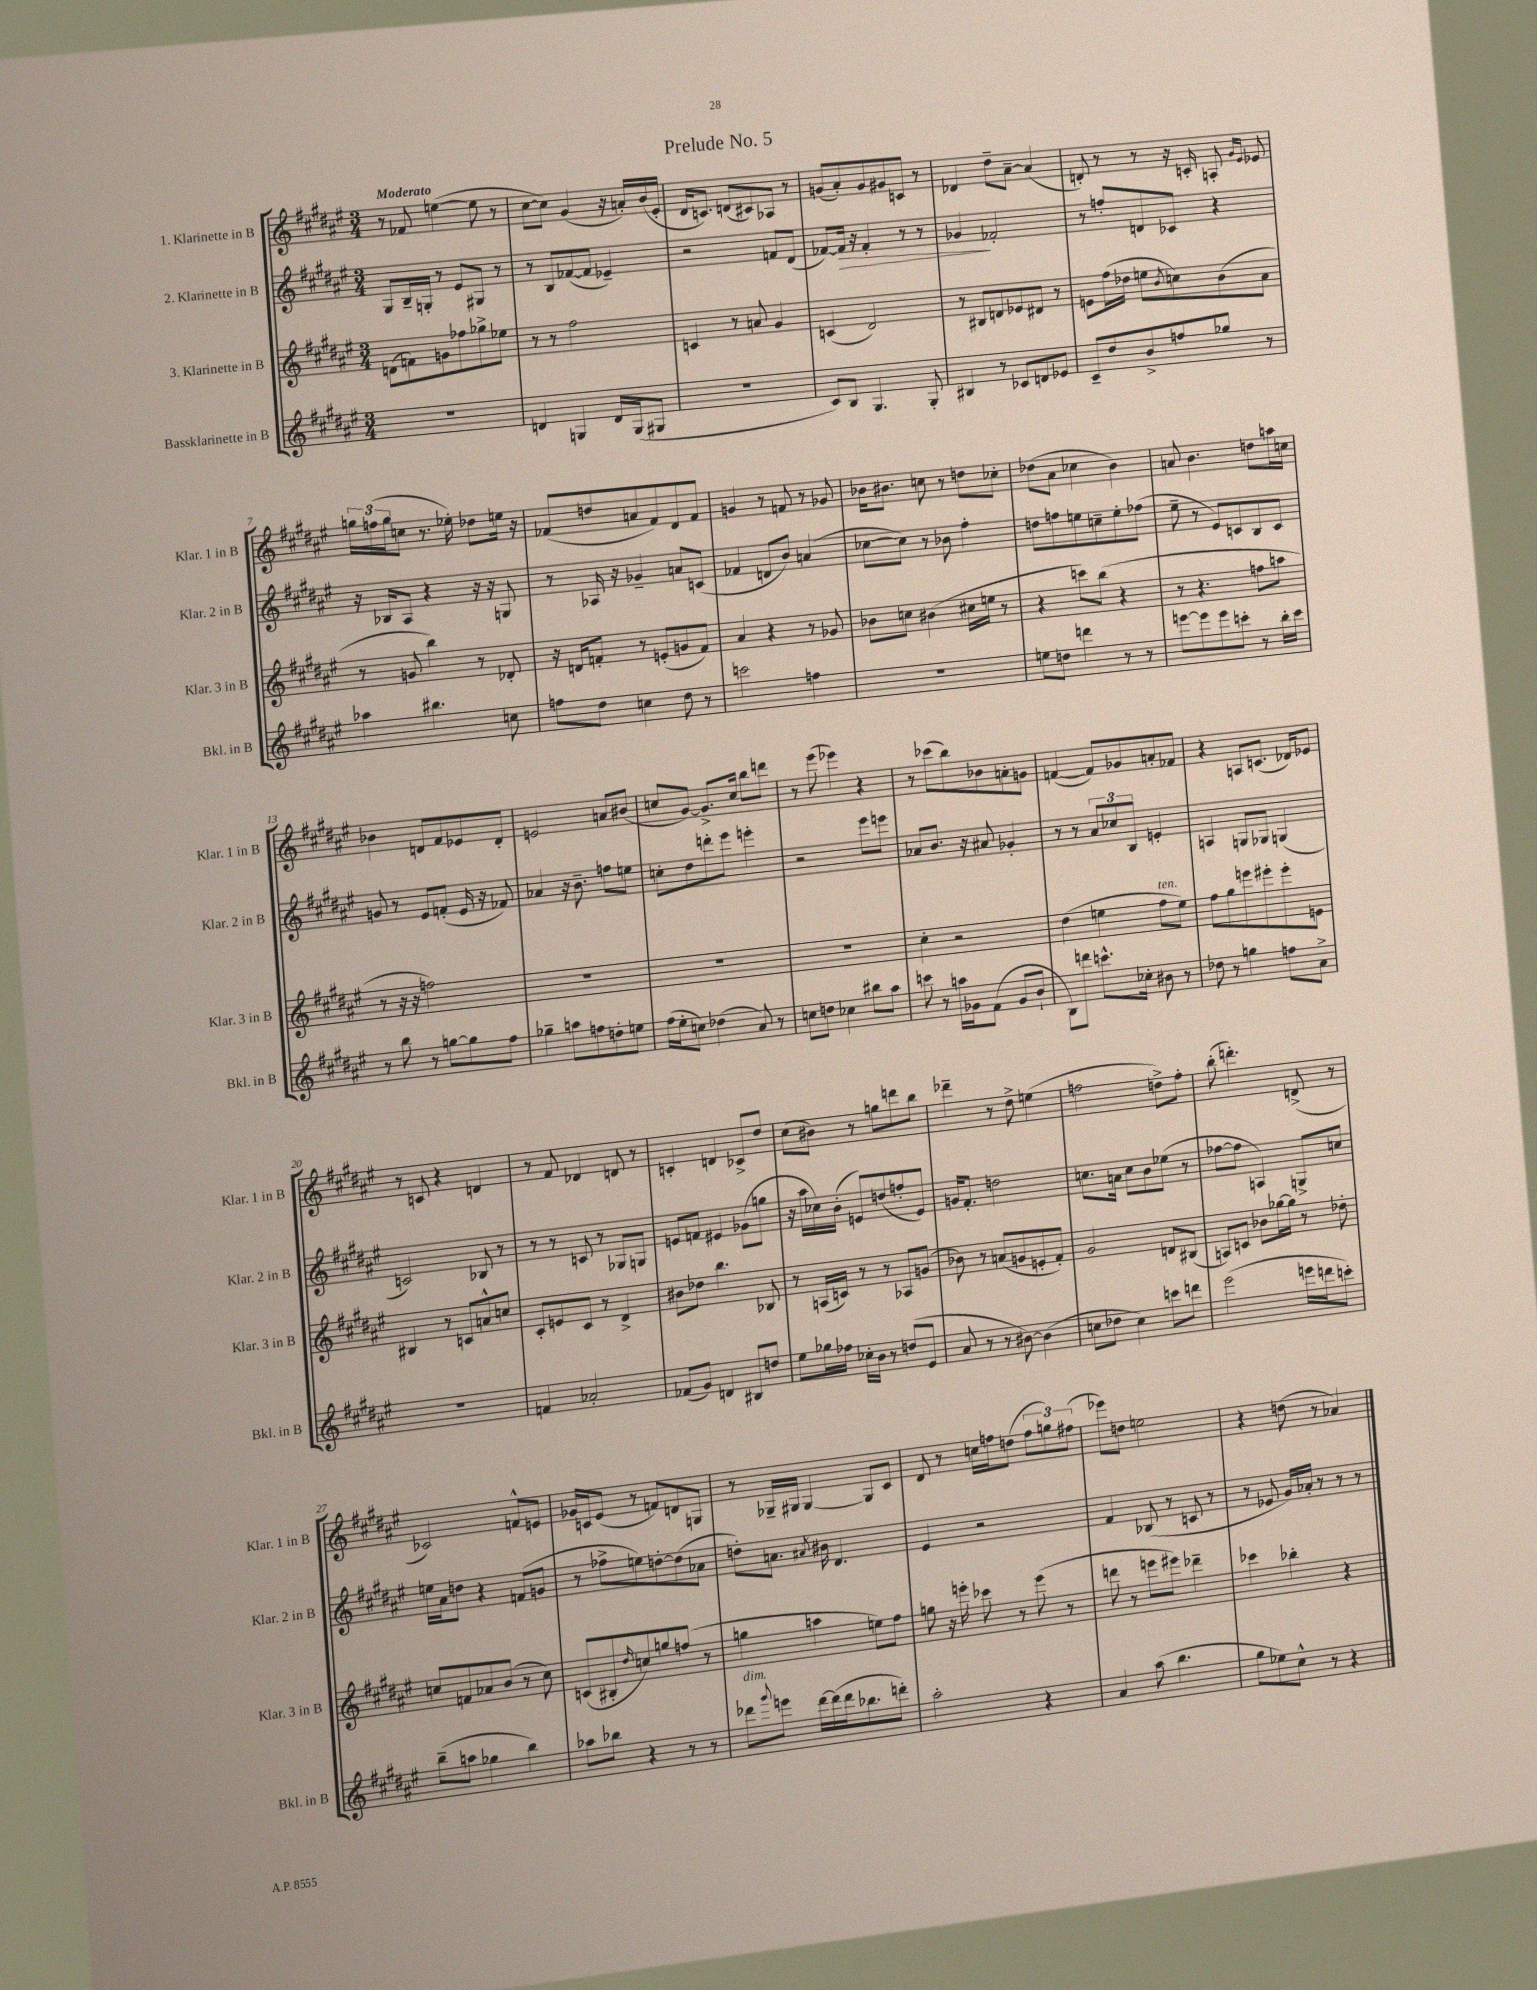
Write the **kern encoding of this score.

**kern	**kern	**kern	**dynam	**kern
*part4	*part3	*part2	*part2	*part1
*staff4	*staff3	*staff2	*staff2	*staff1
*I"Bassklarinette in B	*I"3. Klarinette in B	*I"2. Klarinette in B	*	*I"1. Klarinette in B
*I'Bkl. in B	*I'Klar. 3 in B	*I'Klar. 2 in B	*	*I'Klar. 1 in B
*clefG2	*clefG2	*clefG2	*	*clefG2
*k[f#c#g#d#a#e#]	*k[f#c#g#d#a#e#]	*k[f#c#g#d#a#e#]	*	*k[f#c#g#d#a#e#]
*M3/4	*M3/4	*M3/4	*	*M3/4
=1	=1	=1	=1	=1
!	!	!	!	!LO:TX:a:B:t=Moderato
2.r	(8dn\L	8G#/L	.	8r
.	8fn\)	16B~/L	.	8f-X/
.	.	16Gn'/JJ	.	.
.	8gn\	8r	.	([4een\
.	8ff-X\	8e#/L	.	.
.	8gg-X^\	8G#X/J	.	8ee\]
.	8ee-X\J	8r	.	8r
=2	=2	=2	=2	=2
4dn/	8r	8r	.	[8cc#\L
.	8r	8B/L	.	8cc#\J])
4Gn/	2ff#\	([8f-X/	.	(4g#/
.	.	8f-/J]	.	.
16d/LL	.	4e-X~/)	.	16r
(16G/J	.	.	.	16an'/LL)
8G#X/J	.	.	.	(16b/
.	.	.	.	16e#'/JJ
=3	=3	=3	=3	=3
2.r	4cn/	2r	.	16d#/KL
.	.	.	.	8.cn/J)
.	8r	.	.	(8dn/L
.	8an/	.	.	8c#X/)
.	4g#/	8fn/L	.	8A-X/J
.	.	(8d#/J	.	8r
=4	=4	=4	=4	=4
8c#/L)	(4cn/	[8f-X/L)	.	(8gn/L
!	!	!	!LO:HP:b	!
8B/J	.	16f-/Jk]	>	8a#'/)
.	.	16r	.	.
4.G#/	2d#/)	4f-'/	.	8g/
.	.	.	.	8g#X/
.	.	8r	.	8cn/J
8G#'/	.	8r	.	8r
=5	=5	=5	=5	=5
4B#X/	8r	4g-X/	.	4d-X/
.	8B#X/L	.	.	.
8r	8dn/	2f-X'/	]	8dd#~\L
8c-X/L	8e-X/	.	.	[8a#~\J
8dn/	8d#X/J	.	.	(4a#/]
8e-X/J	8r	.	.	.
=6	=6	=6	=6	=6
8c#~/L	8en\L	8r	.	8dn'/)
8dd#/	(16ff#\L	8ffn'/L	.	8r
.	16dd-X\JJ	.	.	.
8b^/	8een\L	8dn/	.	8r
.	8qb/	.	.	.
8ffn/	8ccn\)	8c-X/J	.	16r
.	.	.	.	16cn'/
8gg-X/J	(8b\	4r	.	8An'/
.	.	.	.	16qqg#/LL
.	.	.	.	16qqe#/JJ
8r	8a#\J	.	.	8e-X/
!!LO:LB:g=z
=7	=7	=7	=7	=7
4aa-X\	8r	16r	.	24ggn\LL
.	.	.	.	(24ffn\
.	.	16B-X/KL	.	.
.	.	.	.	24gg\J
.	8gn/	8A#/J	.	8ccn\J
4.bb#X\	4bb\)	4r	.	8.r
.	.	.	.	16ee-X'\)
.	8r	16r	.	8dd-X\L
.	.	16r	.	.
8ccn\	8d-X'/	8Gn/	.	16een\Jk
.	.	.	.	16r
=8	=8	=8	=8	=8
8ffn\L	16r	8r	.	(8f-X/L
.	16dn/KL	.	.	.
8dd#\J	8fn'/J	16A-X/	.	8ddn/
.	.	16r	.	.
4ccn\	8r	4g-X~/	.	8an/
.	(8en'/L	.	.	8f-/)
8dd#\	8gn/	8an/L	.	8d#/
8r	8f/J)	(8cn/J	.	8f-/J
=9	=9	=9	=9	=9
2cccn\	4a#/	4f-X/	.	4gn/
.	4r	8dn/L	.	8r
.	.	8b/J)	.	8fn/
4ffn\	8r	(4an/	.	8r
.	8g-X/	.	.	8g-X/
=10	=10	=10	=10	=10
2.r	8b-X\L	[8cc-X\L	.	16b-X\KL
.	.	.	.	8.b#X\J
.	8ccn\J	8cc-\J])	.	.
.	(4b#X\	8r	.	8ccn\
.	.	8b-X\	.	8r
.	16cc#X\LL	4ff#'\	.	8ddn\L
.	16een\JJ	.	.	.
.	8r	.	.	8cc-X'\J
=11	=11	=11	=11	=11
8een\L	4r	8ddn\L	.	(8dd-X\L
8ddn\J	.	8ffn\	.	8a#\J
4dddn\	8cccn\L)	8een\	.	4cc-X\
.	(8bb\J	8ccn~\	.	.
8r	4r	8ee'\	.	4b\)
8r	.	(8ff-X\J	.	.
=12	=12	=12	=12	=12
[8eeen\L	8r	8ee#~\	.	8an/
8eee\]	4.r	8r	.	4.b\
8eee\	.	8e#/L)	.	.
8cccn'\J	.	8cn/	.	.
8r	8ffn\L	8B/	.	8ddn\L
16bb'\LL	8aan\J	8c/J	.	16aan\L
16ccc\JJ	.	.	.	16ccn\JJ
!!LO:LB:g=z
=13	=13	=13	=13	=13
8r	8r	8gn/	.	4b-X\
8bb\	16r	8r	.	.
.	16r	.	.	.
8r	2ffn\)	8e#/L	.	8dn/L
[8ggn\L	.	(8fn'/J	.	8f#/
8gg\]	.	16e#/	.	8e-X/
.	.	16r	.	.
8ff#\J	.	8f-X/)	.	8d'/J
=14	=14	=14	=14	=14
4gg-X~\	2.r	4a-X/	.	2en/
8aan\L	.	16r	.	.
.	.	8.b~\	.	.
8ffn\	.	.	.	.
8ddn'\	.	8ffn\L	.	8an/L
8een\J	.	8een\J	.	(8b#X/J
=15	=15	=15	=15	=15
(16ff#\LL	2.r	8ccn'\L	.	8ccn/L
16ee#'\J	.	.	.	.
8ccn\J)	.	8dd#\	.	[8g#/J)
(4dd-X\	.	8dddn'\	.	8.g#^/L]
.	.	8eee#\J	.	.
.	.	.	.	16cc/Jk
8a#/)	.	4eeen'\	.	8bb\L
8r	.	.	.	8dddn\J
=16	=16	=16	=16	=16
8ccn\L	2.r	2r	.	8r
8ddn\J	.	.	.	(8eee#\
4cc-X\	.	.	.	4eee-X\)
8bb#X\L	.	8eee#\L	.	4r
8aa#\J	.	8eeen\J	.	.
=17	=17	=17	=17	=17
8cccn\	4cc#'\	8a-X/L	.	8r
8r	.	8.b/J	.	(8ccc-X\L
16aan\LL	2r	.	.	8bb\)
16g-X\J	.	16r	.	.
(8f#\J	.	8a#X/	.	8b-X\
8g-/L	.	4g-X'/	.	8an'\
8b`/J	.	.	.	8gn\J
=18	=18	=18	=18	=18
8B\L)	(4dd#\	8r	.	([4fn/
8dddn\J	.	8r	.	.
8.cccn^^\L	4een\	12a#/L	.	8f/L])
.	.	12cc-X/	.	.
.	.	.	.	8g-X/
.	.	12B/J	.	.
16cc-X'\Jk	.	.	.	.
!	!LO:TX:a:i:t=ten.	!	!	!
8b#X\	8ff#\L	4en'/	.	8an'/
8r	8ee\J)	.	.	8f-X/J
=19	=19	=19	=19	=19
8dd-X\	8ff#\L	4An/	.	4r
8r	8gg#\	.	.	.
4ggn\	8eeen\	8Gn/L	.	8An/L
.	8eee#X'\	8G-X/J	.	(8.cn/J
8ffn\L	8eee#'\	(4Gn/	.	.
.	.	.	.	16d-X/KL)
8a#^\J	8en\J	.	.	8e-X/J
!!LO:LB:g=z
=20	=20	=20	=20	=20
2.r	4B#X/	2cn/)	.	8r
.	.	.	.	8cn/
.	8r	.	.	4r
.	8cn/L	.	.	.
.	8an^^/	8B-X/	.	4dn/
.	8ccn/J	8r	.	.
=21	=21	=21	=21	=21
4fn/	8c#'/L	8r	.	8r
.	8en/	8r	.	8f#/
2a-X'/	8c#/J	8cn/	.	4d-X/
.	8r	8r	.	.
.	4d#^/	8G-X/L	.	8dn/
.	.	8Gn/J	.	8r
=22	=22	=22	=22	=22
(8f-X/L	8b#X\L	8en/L	.	4cn'/
8g#/J)	8dd-X\J	8fn/J	.	.
4dn/	4.bb\	4e#X/	.	4dn/
8B#X/L	.	(8g-X\L	.	8c-X^/L
8ddn/J	8B-X/	8ggn\J	.	8dd#/J
=23	=23	=23	=23	=23
8ee#\L	8r	16r	.	(8cc#\L
.	.	16aa#\LL	.	.
16gg-X\L	(16An/LL	16cc-X\)	.	8b#X\J)
16ff-X\JJ	16cn/JJ)	(16b'\JJ	.	.
16cc-X'\LL	8r	8en/L)	.	8r
16b\JJ	.	.	.	.
8r	8r	(8ddn/	.	8ggn\L
(8ddn/L	8A-X/L	8ffn'/	.	8dddn\
8e#/J	(8gn/J	8e/J)	.	8bb\J
=24	=24	=24	=24	=24
8a#/	8b-X\)	16gn/KL	.	4ddd-X~\
.	.	8.f#'/J	.	.
8r	8r	.	.	.
8r	(8an/L	2ddn\	.	8r
[8b#X\)	8gn/	.	.	8dd#^\
(4b#\]	8en'/	.	.	(4een\
.	8f#'/J)	.	.	.
=25	=25	=25	=25	=25
8ccn\L	2g#/	8.ccn\L	.	2ffn\
8dd-X\J	.	.	.	.
.	.	16an\Jk	.	.
4cc\)	.	8cc\L	.	.
.	.	8b\	.	.
8cccn\L	8dn/L	(8ee-X\J	.	8ddn^\L)
8dddn\J	(8B#X/J	8r	.	8ff'\J
=26	=26	=26	=26	=26
(2eee#\	8An/L)	[8ff-X\L	.	(8bb'\
.	8cn/J	8ff-\J]	.	4.dddn'\)
.	8b-X\L	4An/)	.	.
.	[16gg-X\L	.	.	.
.	16gg-\JJ]	.	.	.
16eeen\LL	8r	8Gn^/L	.	(8dn^/
16dddn\J	.	.	.	.
8cccn'\J)	8dd-X'\	8ccn/J	.	8r
!!LO:LB:g=z
=27	=27	=27	=27	=27
(8bb~\L	8ccn/L	16een\LL	.	2c-X/)
.	.	16a#\J	.	.
8aan\J	8fn/	8ddn\J	.	.
4gg-X\	8a-X/	4r	.	.
.	(8b/J	.	.	.
4bb\)	8r	(8fn/L	.	8fn^^/L
.	8cc\)	8gn/J	.	8en/J
=28	=28	=28	=28	=28
8aa-X\L	(8cn/L	8r	.	16g-X/LL
.	.	.	.	16cn/J
8bb-X\J	8B#X'/	8ff-X^\L	.	(8e#/J
.	16qqdd#/	.	.	.
4r	8ccn/)	8een\)	.	8r
.	8ggn/	[8ddn'\	.	8fn/L)
8r	(8ffn/J	(8dd\]	.	8dn/
8r	8r	8a-X\J	.	8Gn/J
=29	=29	=29	=29	=29
!LO:TX:a:i:t=dim.	!	!	!	!
8ddd-X\L	4ggn\	8ddn'\L)	.	8r
8qqggg#/	.	.	.	.
8eeen\J	.	8.an\J	.	16G-X~/LL
.	.	.	.	16G#X/JJ
[16ddd-\LL	4aan\	.	.	[4G#/
.	.	8qa#X/	.	.
(16ddd-\]	.	16b#X\	.	.
16ddd-\J	.	4.d#/	.	.
8.bb-X\	.	.	.	.
.	8een\L)	.	.	8G#/L]
8dddn'\J)	8ff#\J	.	.	8c#/J
=30	=30	=30	=30	=30
2aa#'\	8ggn\	4e#/	.	8d#/
.	16r	.	.	8r
.	16eeen'\	.	.	.
.	8ccc-X\	2r	.	16ccn\LL
.	.	.	.	16ffn\J
.	8r	.	.	(8ddn\J
4r	(8eee\	.	.	12ff\L
.	.	.	.	12ggn\)
.	8r	.	.	.
.	.	.	.	(12ff#X\J
=31	=31	=31	=31	=31
4a#/	8dddn\	4f#/	.	8eee-X\L)
.	8r	.	.	8ddn\J
(8aa#\	8eeen\L	(8B-X/	.	2een\
4.bb\	8eee#X\J)	8r	.	.
.	4ddd-X~\	8cn/	.	.
.	.	8r	.	.
=32	=32	=32	=32	=32
8gg#\L	4ccc-X\	8r	.	4r
8ee-X\)	.	8e-X/	.	.
8cc#^^\J	4bb-X'\	16g#/LL)	.	(8ddn\
.	.	16a-X'/JJ	.	.
8r	.	8r	.	8r
4r	4r	8r	.	4a-X/)
.	.	8r	.	.
==	==	==	==	==
*-	*-	*-	*-	*-
